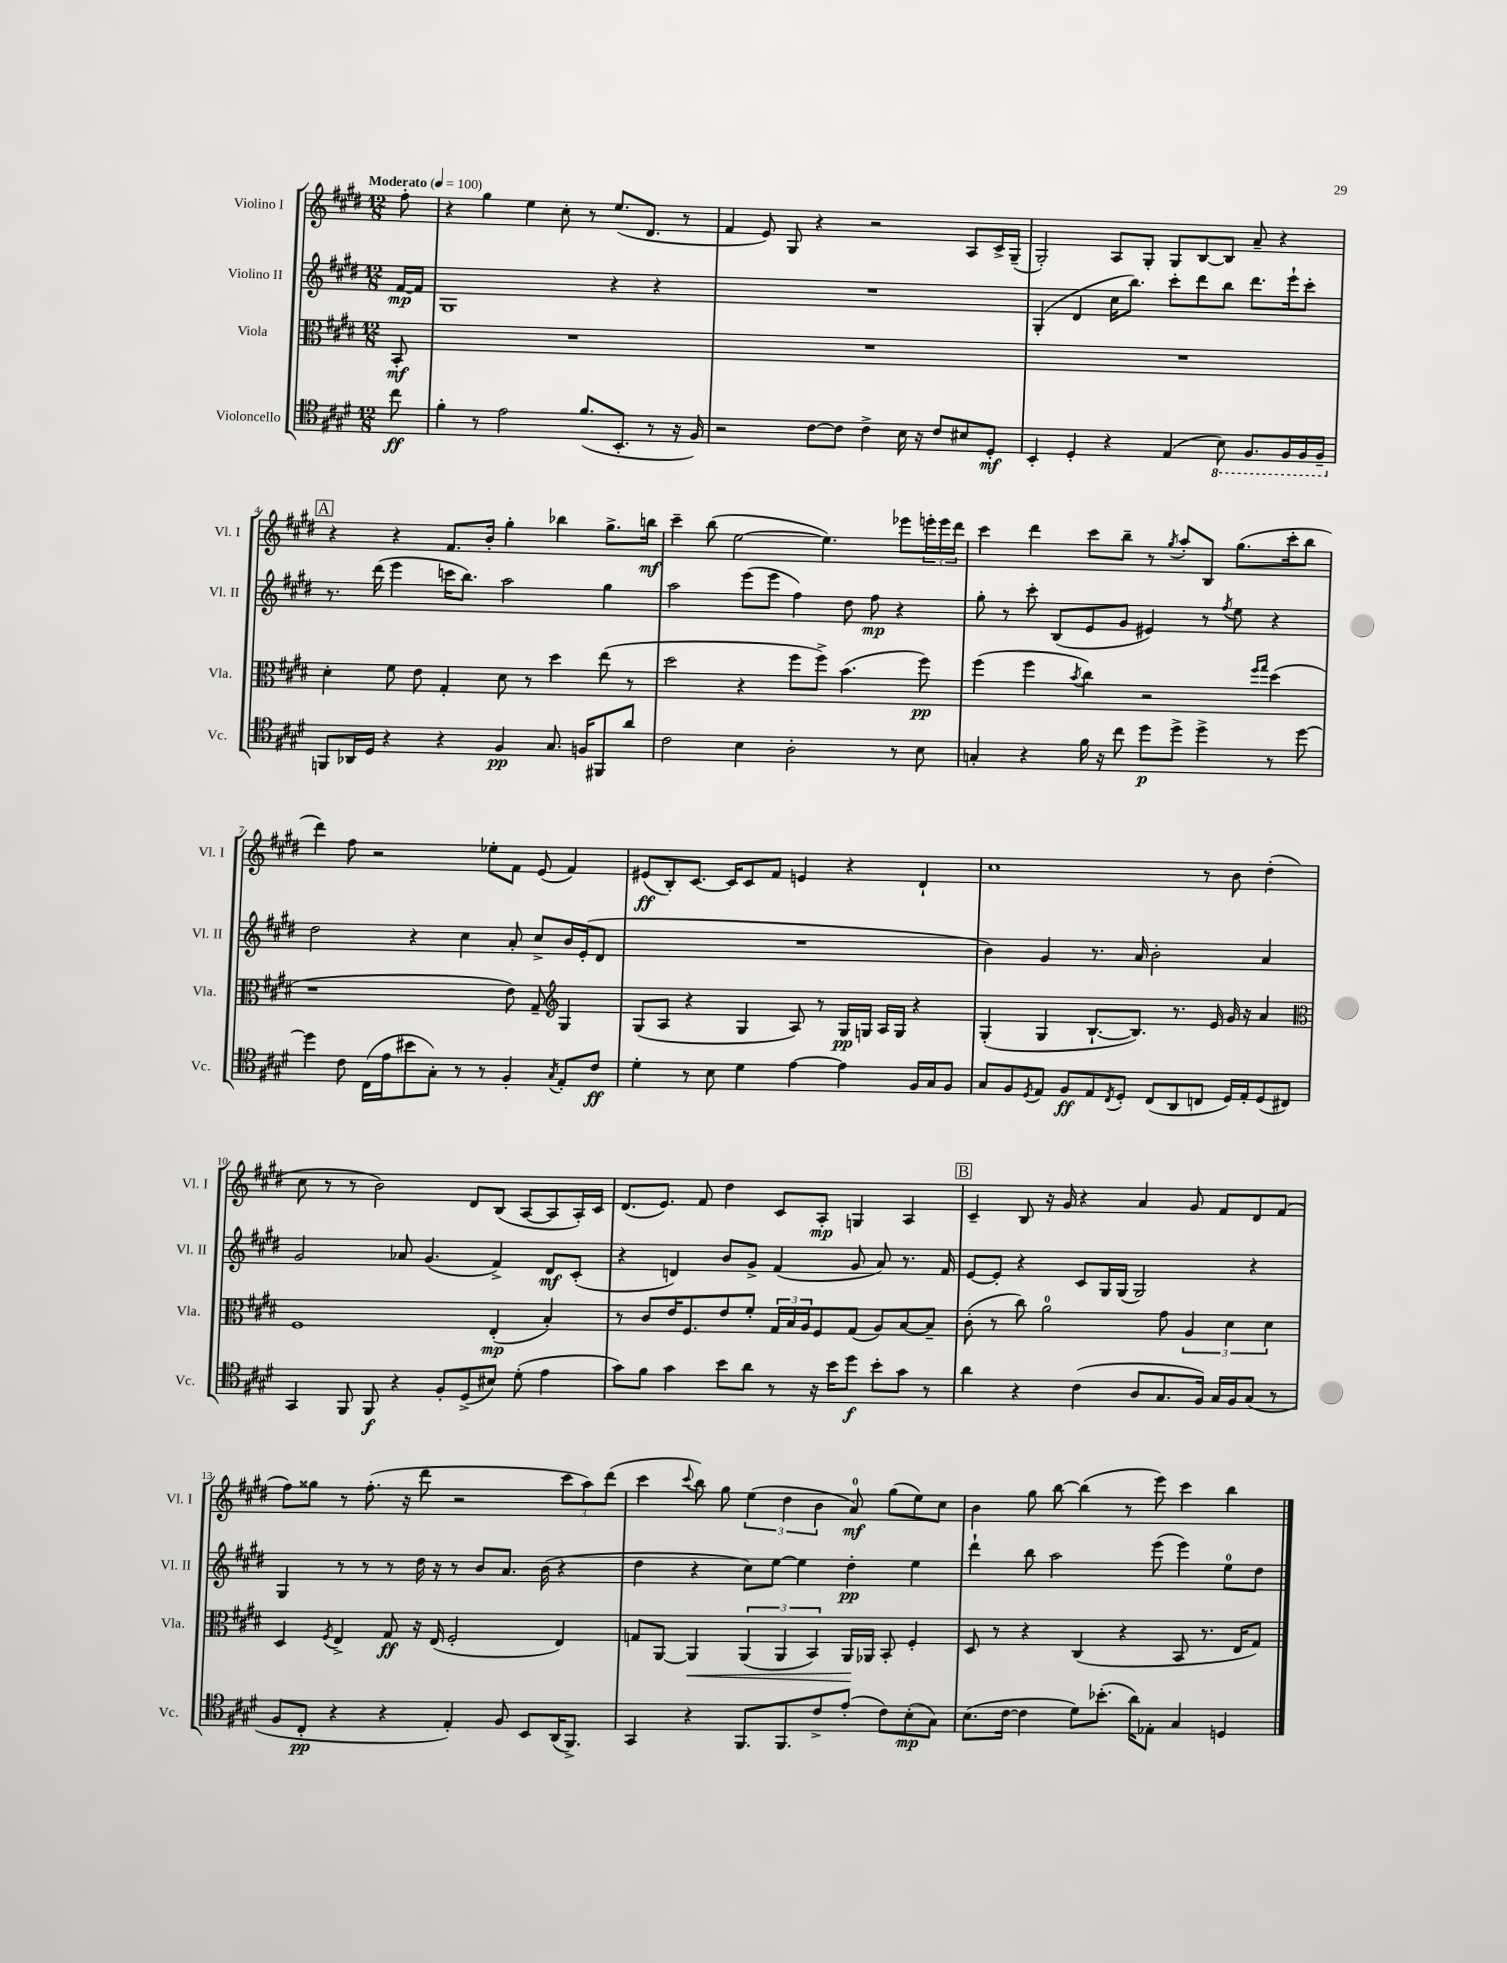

**kern	**kern	**kern	**kern
*staff4	*staff3	*staff2	*staff1
*clefC4	*clefC3	*clefG2	*clefG2
*k[f#c#g#d#]	*k[f#c#g#d#]	*k[f#c#g#d#]	*k[f#c#g#d#]
*M12/8	*M12/8	*M12/8	*M12/8
*MM100	*MM100	*MM100	*MM100
8cc#	8BB'	[16f#	8ff#'
.	.	16f#]	.
=	=	=	=
4f#'	1.r	1G#	4r
8r	.	.	4gg#
2e	.	.	.
.	.	.	4ee
.	.	.	8cc#'
(8.f#	.	.	8r
.	.	4r	(8.ee
8.BB'	.	.	.
.	.	.	8.d#
8r	.	4r	.
16r	.	.	8r
16F#)	.	.	.
=	=	=	=
2r	1.r	1.r	4f#
.	.	.	8e)
.	.	.	8G#
[8c#	.	.	4r
8c#]	.	.	.
4c#^	.	.	2r
16B	.	.	.
16r	.	.	.
8c#	.	.	.
8B#	.	.	8A
8D#'	.	.	16c#^
.	.	.	(16G#~
=	=	=	=
4BB'	1.r	(4G#'	2G#')
4D#'	.	4d#	.
4r	.	16cc#	8A
.	.	8.bb)	.
.	.	.	8G#'
(4E	.	8ccc#'	8G#
.	.	8ddd#	[8B
8BB)	.	8bb	8B]
8.FF#	.	8.ddd#	8a~
.	.	.	4r
16FF#	.	16eee`	.
16FF#	.	8ccc#'	.
16FF#~	.	.	.
=	=	=	=
8FF	4d#'	8.r	4r
16AA-	.	.	.
16D#	.	(16ddd#	.
4r	8f#	4eee	4r
.	8e	.	.
4r	4G#'	16ccc	8.f#
.	.	8.bb)	.
.	.	.	16b'
4F#	8d#	2aa	4gg#'
.	8r	.	.
8.G#	4dd#	.	4bb-
16F	.	.	.
8FF#	(8ee	4gg#	8.gg#^
8a	8r	.	.
.	.	.	16bb
=	=	=	=
2c#	2dd#	2aa	4ccc#~
.	.	.	(8bb
.	.	.	[2ee
4B	4r	(8eee	.
.	.	8eee	.
2A'	8ff#	4ff#)	.
.	8ff#^)	.	4.ee])
.	(4.b	8dd#	.
.	.	8ff#	.
8r	.	4r	8eee-
8B	8ff#)	.	24eee'
.	.	.	24eee
.	.	.	24ddd#
=	=	=	=
4G'	(4ff#	8gg#'	4ccc#
.	.	8r	.
4r	4ff#	8ccc#'	4ddd#
.	.	(8B	.
.	8qb	.	.
16f#	4cc#)	8e	8ccc#
16r	.	.	.
8cc#	.	8g#	8bb~
8dd#	2r	4e#)	8r
.	.	.	8qgg#
8dd#^	.	.	8aa'
4dd#^	.	8r	8B
.	.	8qff#	.
.	.	8ee	(8.gg#
.	16qqff#	.	.
.	16qqgg#	.	.
8r	(4dd#	4r	.
.	.	.	16ccc#'
[8dd#	.	.	8bb
=	=	=	=
4dd#]	1r	2dd#	4ddd#)
8c#	.	.	8ff#
(16C#	.	.	2r
16e	.	.	.
8b#	.	4r	.
8G#')	.	.	.
8r	.	4cc#	.
8r	.	.	8ee-'
4F#'	8e)	8a'	8f#
.	8G#~	8cc#^	(8e
*	*clefG2	*	*
8qG#	.	.	.
8E'	4G#	16b	4f#)
.	.	(16e'	.
8c#	.	8d#	.
=	=	=	=
4d#'	(8G#	1.r	(8e#
.	8A	.	8B')
8r	4r	.	[8.c#
8B	.	.	.
.	.	.	16c#]
4d#	4G#	.	8c#
.	.	.	8f#
[4e	8A)	.	4e
.	8r	.	.
4e]	16G#	.	4r
.	16G	.	.
.	16A	.	.
.	16G	.	.
16F#	4r	.	4d#`
16G#	.	.	.
8F#	.	.	.
=	=	=	=
8G#	(4G#'	4b)	1cc#
8F#	.	.	.
8qD#	.	.	.
8E	4G#	4g#	.
8F#	.	.	.
8E	[8.B`	8.r	.
8qC#	.	.	.
8D#'	.	.	.
.	8.B])	16a	.
(8C#	.	2b'	.
8AA	8.r	.	.
8C	.	.	8r
.	16e	.	.
16D#)	16g#	.	8b
16E'	16r	.	.
(8D#	4a	4a	(4dd#'
8C#)	.	.	.
=	=	=	=
*	*clefC3	*	*
4GG#	1F#	2g#	8cc#
.	.	.	8r
8FF#	.	.	8r
8FF#	.	.	2b)
4r	.	8a-	.
.	.	(4.g#	.
8F#'	.	.	.
(8D#^	.	.	8d#
8B#)	(4E'	4f#^)	(8B
(8d#'	.	.	[8A
4e	4B')	8d#	8A]
.	.	(8c#'	16A')
.	.	.	16c#
=	=	=	=
8g#)	8r	4r	(8.d#
8f#	8c#	.	.
.	.	.	8.e)
4g#	16e	4d)	.
.	8.F#	.	.
.	.	.	8f#
8b	8e	8b	4dd#
8a	8f#'	8g#^	.
8r	24G#	(4f#	8c#
.	24B	.	.
.	24A	.	.
16r	8F#	.	8A'
16b	.	.	.
8dd#	(8G#	8g#	4G
8b'	8A)	8a)	.
8g#	[8B	8.r	4A
8r	8B~]	.	.
.	.	16f#	.
=	=	=	=
4a	(8c#'	[8e	4c#~
.	8r	8e']	.
4r	8cc#)	4r	8B
.	2a	.	16r
.	.	.	16g#
(4c#	.	8c#	4r
.	.	16G#	.
.	.	(16G#	.
8A	.	2G#)	4a
8.G#	8g#	.	.
.	6A	.	8g#
16F#)	.	.	.
16G#	.	.	8f#
.	6d#	.	.
16F#	.	.	.
(8G#	.	4r	8d#
.	6d#	.	.
8r	.	.	(8f#
=	=	=	=
8F#	4D#	4G#	8ff#)
8C#'	.	.	8gg##
.	8qF#	.	.
4r	4E^	8r	8r
.	.	8r	(8.ff#'
4r	8G#	8r	.
.	.	.	16r
.	16r	16dd#	8ddd#
.	(16E	16r	.
4E')	2F#'	8r	2r
.	.	8b	.
8F#	.	8.a	.
8BB	.	.	.
.	.	(16b	.
(16AA	4E)	4r	12ccc#
8.FF#^)	.	.	.
.	.	.	12aa)
.	.	.	(12ddd#
=	=	=	=
4GG#	8G	4dd#	4ccc#
.	[8AA	.	.
.	.	.	8qqccc#
4r	4AA]	4r	8bb)
.	.	.	8gg#
8.FF#	(6AA	8cc#)	(6ee
.	.	[8ee	.
.	6AA	.	6dd#
8.FF#	.	.	.
.	.	4ee]	.
.	6BB)	.	6b
8c#^	.	.	.
(8e'	16AA	4dd#'	8a)
.	16AA-	.	.
8c#)	8BB'	.	(8gg#
(8B'	4F#'	4ee	8ee)
8G#)	.	.	8cc#
=	=	=	=
(8.B	8D#	4ddd#`	4b
.	8r	.	.
[16c#	.	.	.
4c#]	4r	8bb	8gg#
.	.	2aa	[8bb
8d#)	(4C#	.	(4bb]
(8.b-'	.	.	.
.	4r	.	8r
16a)	.	.	.
8E-'	.	(8eee	8eee)
4G#	8BB	4eee)	4ccc#
.	8.r	.	.
4D	.	8ee	4bb
.	16E	.	.
.	8G#)	8dd#	.
==	==	==	==
*-	*-	*-	*-
